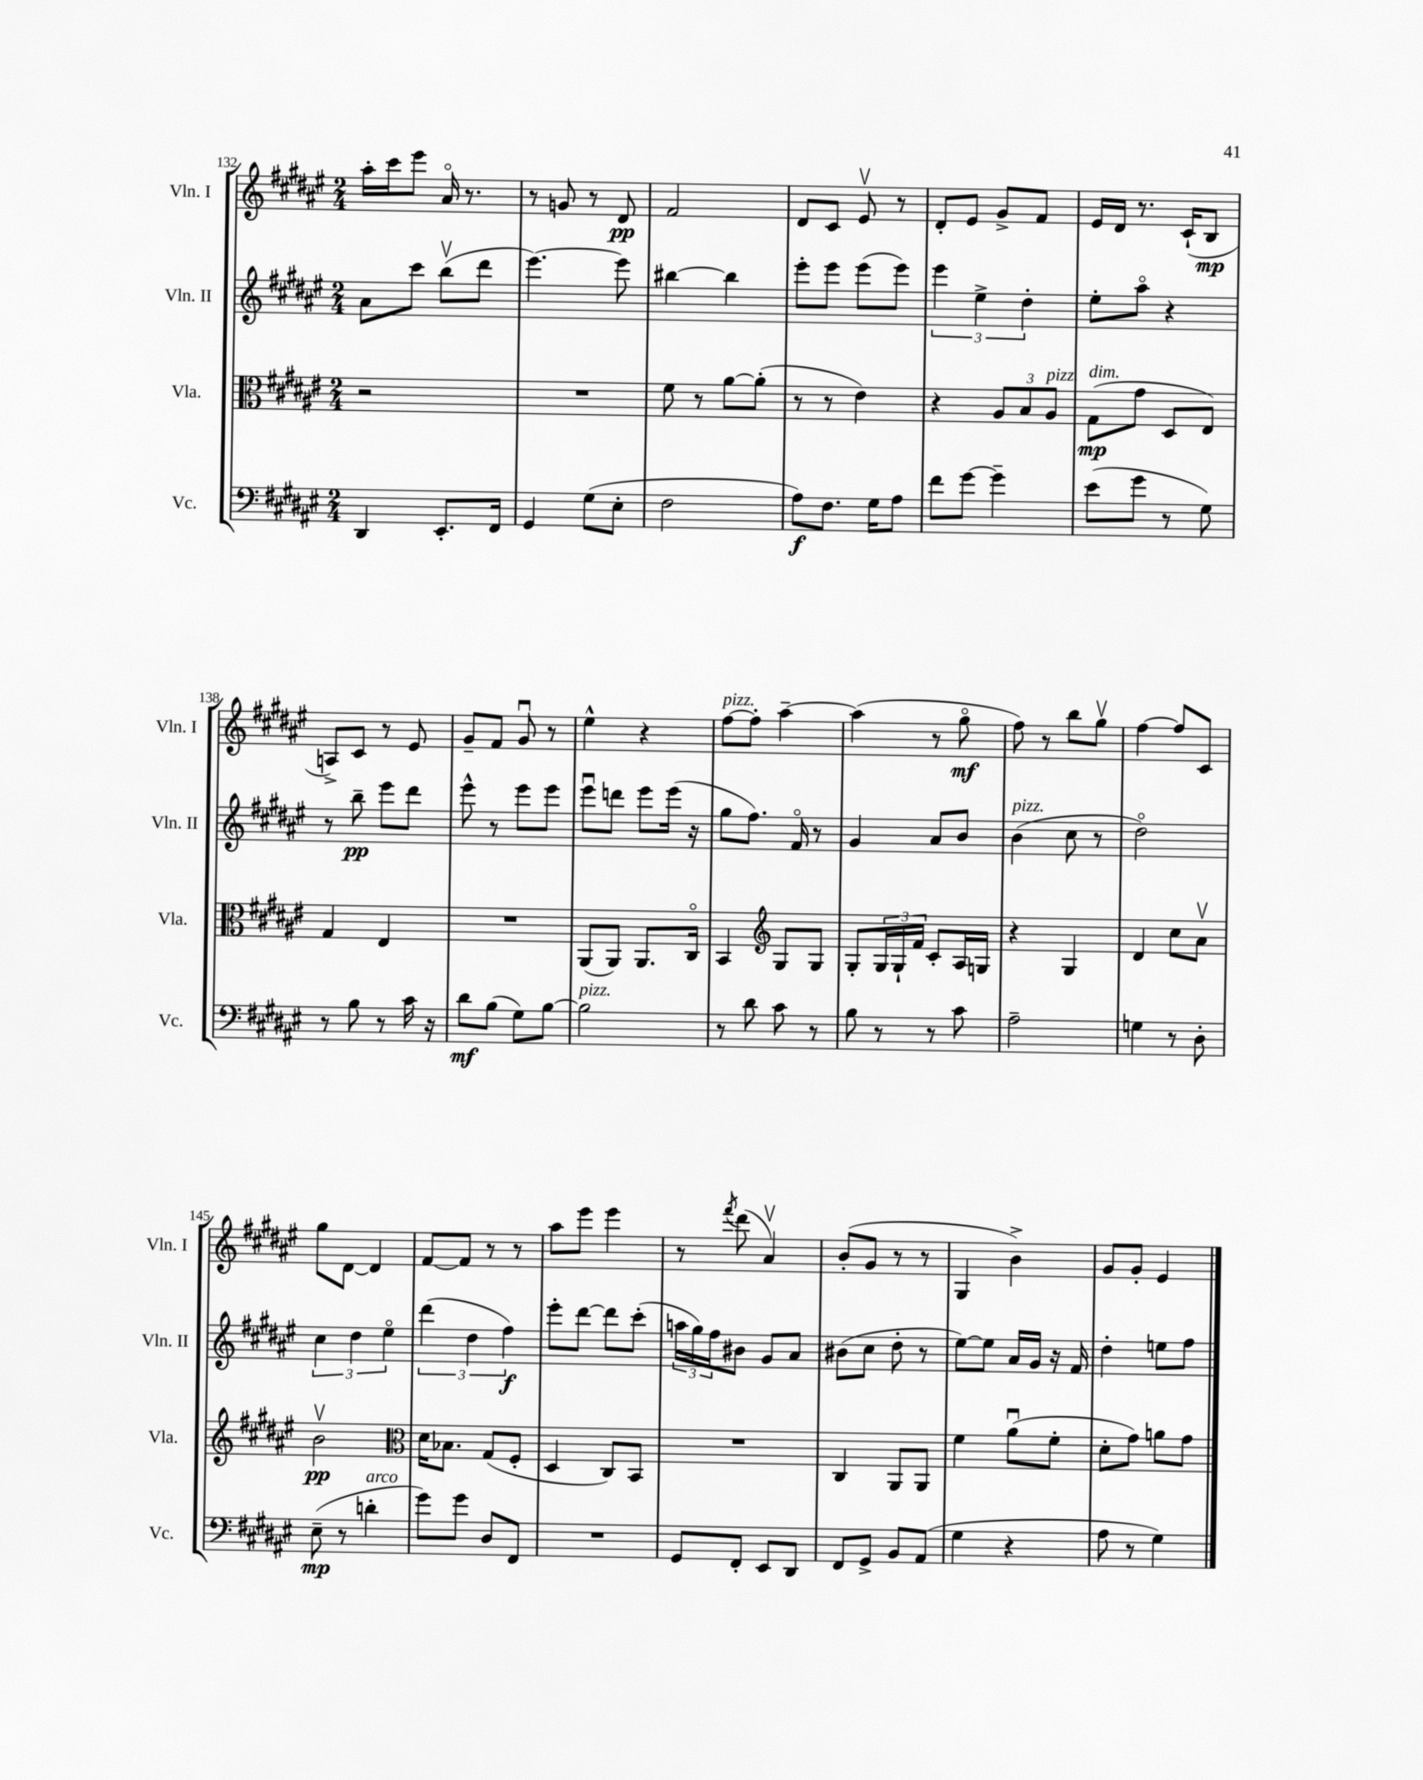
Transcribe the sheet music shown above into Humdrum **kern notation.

**kern	**kern	**kern	**kern
*staff4	*staff3	*staff2	*staff1
*clefF4	*clefC3	*clefG2	*clefG2
*k[f#c#g#d#a#e#]	*k[f#c#g#d#a#e#]	*k[f#c#g#d#a#e#]	*k[f#c#g#d#a#e#]
*M2/4	*M2/4	*M2/4	*M2/4
4DD#/	2r	8a#\L	16aa#'\LL
.	.	.	16ccc#\J
.	.	8ccc#\J	8eee#\J
8.EE#'/L	.	(8bbv\L	16a#o/
.	.	.	8.r
.	.	8ddd#\J	.
16FF#/Jk	.	.	.
=	=	=	=
4GG#/	2r	[4.eee#\)	8r
.	.	.	8g/
(8G#\L	.	.	8r
8E#'\J	.	8eee#\]	8d#/
=	=	=	=
2F#\	8f#\	[4bb#\	2f#/
.	8r	.	.
.	[8a#\L	4bb#\]	.
.	(8a#'\]J	.	.
=	=	=	=
8A#\L)	8r	8eee#'\L	8d#/L
8.F#\J	8r	8eee#\J	8c#/J
.	4e#\)	(8eee#\L	8e#v/
16G#\LK	.	.	.
8A#\J	.	8eee#\J)	8r
=	=	=	=
8f#\L	4r	6eee#\	8d#'/L
[8g#\J	.	.	8e#/J
.	.	6ee#^\	.
4g#~\]	12A#/L	.	8g#^/L
.	12B/	6dd#'\	.
.	.	.	8f#/J
.	12A#/J	.	.
=	=	=	=
(8e#\L	(8G#\L	8ee#'\L	16e#/LL
.	.	.	16d#/JJ
8g#\J	8g#\J	8aa#o\J	8.r
8r	8D#/L	4r	.
.	.	.	(16c#`/LK
8G#\)	8E#/J)	.	8B/J
=	=	=	=
8r	4G#/	8r	8A^/L)
8B\	.	8bb~\	8c#/J
8r	4E#/	8eee#\L	8r
16c#\	.	8ddd#\J	8e#/
16r	.	.	.
=	=	=	=
8d#\L	2r	8eee#^^\	8g#~/L
(8B\J	.	8r	8f#/J
8G#\L)	.	8eee#\L	8g#u/
[8B\J	.	8eee#\J	8r
=	=	=	=
2B\]	(8AA#/L	8eee#u\L	4ee#^^\
.	8AA#/J)	8ddd\J	.
.	8.AA#/L	8eee#\L	4r
.	.	(16eee#\Jk	.
.	16C#o/Jk	16r	.
=	=	=	=
8r	4BB/	8gg#\L	[8ff#\L
8d#\	.	8.ff#\J)	8ff#'\]J
*	*clefG2	*	*
8c#\	8G#/L	.	[4aa#~\
.	.	16f#o/	.
8r	8G#/J	8r	.
=	=	=	=
8B\	8G#'/L	4g#/	(4aa#\]
8r	24G#/L	.	.
.	24G#`/	.	.
.	24f#/JJ	.	.
8r	8c#'/L	8a#/L	8r
8c#\	16A#/L	8b/J	8gg#o\
.	16G/JJ	.	.
=	=	=	=
2A#~\	4r	(4b\	8ff#\)
.	.	.	8r
.	4G#/	8cc#\	8bb\L
.	.	8r	8gg#v\J
=	=	=	=
4G\	4d#/	2dd#o\)	[4ff#\
8r	8cc#\L	.	8ff#/]L
8D#'\	8a#v\J	.	8c#/J
=	=	=	=
(8E#~\	2bv\	6cc#\	8gg#\L
8r	.	.	[8d#\J
.	.	6dd#\	.
4d'\	.	.	4d#/]
.	.	6ee#o\	.
=	=	=	=
*	*clefC3	*	*
8g#\L)	16d#\LK	(6ddd#\	[8f#/L
.	8.B-\J	.	.
8g#\J	.	.	8f#/]J
.	.	6dd#\	.
8D#/L	(8G#/L	.	8r
.	.	6ff#\)	.
8FF#/J	8F#'/J	.	8r
=	=	=	=
2r	4D#/	8eee#'\L	8aa#\L
.	.	[8ddd#\J	8eee#\J
.	8C#/L)	8ddd#\]L	4eee#\
.	8BB/J	(8ccc#'\J	.
=	=	=	=
8GG#/L	2r	24aa\LL	8r
.	.	24gg#\)	.
.	.	24ff#\J	.
.	.	.	8qfff#/
8FF#'/J	.	8b#\J	(8ddd#\
8EE#/L	.	8g#/L	4a#v/)
8DD#/J	.	8a#/J	.
=	=	=	=
8FF#/L	4C#/	(8b#\L	(8b'/L
8GG#^/J	.	8cc#\J	8g#/J
8BB/L	8AA#/L	8dd#'\	8r
(8AA#/J	8AA#/J	8r	8r
=	=	=	=
4G#\	4f#\	[8ee#\L)	4G#/
.	.	8ee#\]J	.
4r	(8a#u\L	16a#/LL	4b^\)
.	.	16g#/JJ	.
.	8f#'\J	16r	.
.	.	16f#/	.
=	=	=	=
8A#\	8d#'\L	4dd#'\	8g#/L
8r	8g#\J)	.	8g#'/J
4G#\)	8a\L	8ee\L	4e#/
.	8g#\J	8ff#\J	.
==	==	==	==
*-	*-	*-	*-
